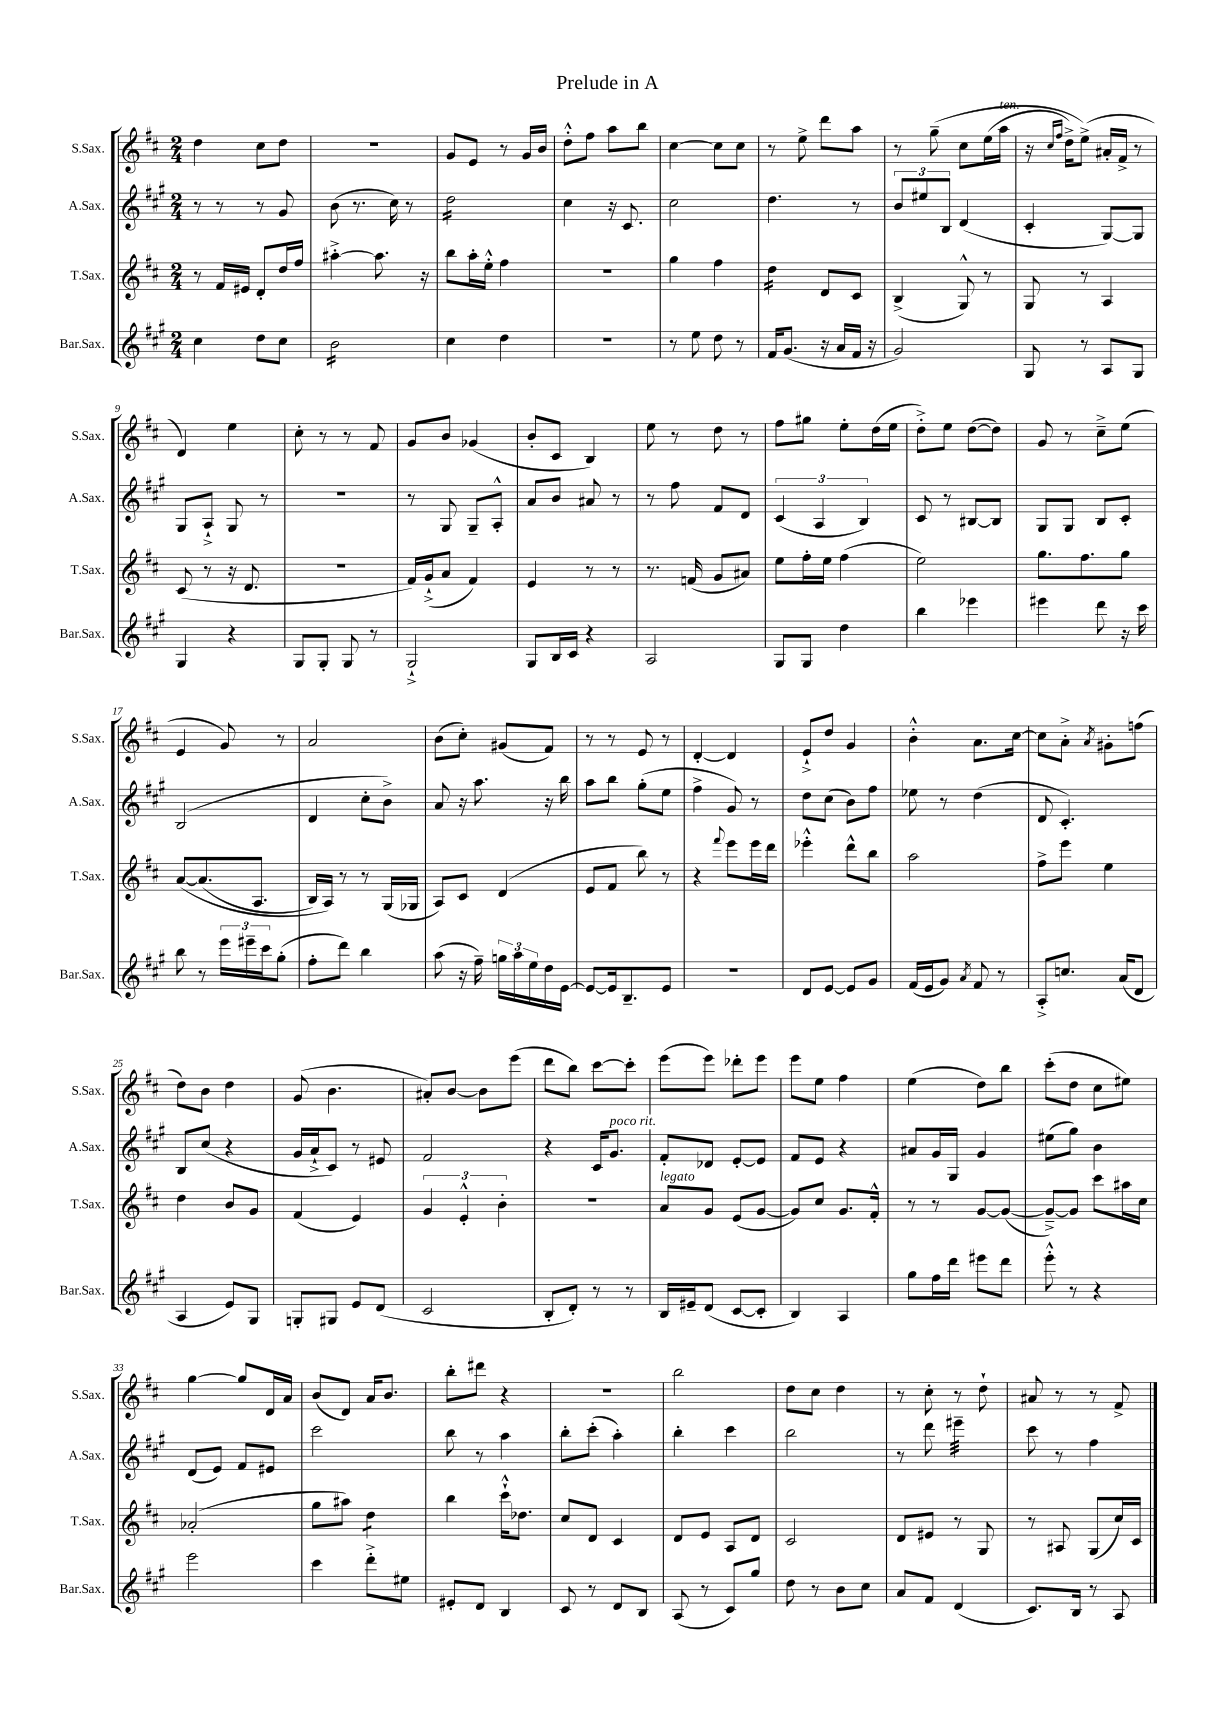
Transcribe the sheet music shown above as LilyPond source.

\header { title = "Prelude in A" }
<<
\new StaffGroup <<
\new Staff = "s0" \with { instrumentName = "S.Sax." shortInstrumentName = "S.Sax." } {
    \clef treble \key d \major \numericTimeSignature \time 2/4
    d''4 cis''8 d''8 |
    R2 |
    g'8 e'8 r8 g'16 b'16 |
    d''8-.-^ fis''8 a''8 b''8 |
    cis''4~ cis''8 cis''8 |
    r8 e''8-> d'''8 a''8 |
    r8 g''8--\( cis''8 e''16( a''16^\markup { \italic "ten." } |
    r16 \grace { cis''16 fis''16 } d''16->) e''8->(\) ais'16-. fis'16-> r8 |
    d'4) e''4 |
    cis''8-. r8 r8 fis'8 |
    g'8 b'8 ges'4( |
    b'8-. cis'8 b4) |
    e''8 r8 d''8 r8 |
    fis''8 gis''8 e''8-. d''16( e''16 |
    d''8-.->) e''8 d''8~( d''8) |
    g'8 r8 cis''8---> e''8( |
    e'4 g'8) r8 |
    a'2 |
    b'8( cis''8-.) gis'8( fis'8) |
    r8 r8 e'8 r8 |
    d'4~-. d'4 |
    e'8-!-> d''8 g'4 |
    b'4-.-^ a'8. cis''16~ |
    cis''8 a'8-.-> \acciaccatura { a'8 } gis'8-. f''8( |
    d''8) b'8 d''4 |
    g'8( b'4. |
    ais'8-.) b'8~ b'8 e'''8( |
    d'''8 b''8) cis'''8~ cis'''8-. |
    e'''8( e'''8) des'''8-. e'''8 |
    e'''8 e''8 fis''4 |
    e''4( d''8) b''8 |
    cis'''8-.( d''8 cis''8 eis''8) |
    g''4~ g''8 d'16 a'16 |
    b'8( d'8) a'16 b'8. |
    b''8-. dis'''8 r4 |
    R2 |
    b''2 |
    d''8 cis''8 d''4 |
    r8 cis''8-. r8 d''8-! |
    ais'8 r8 r8 fis'8-> \bar "|." |
}
\new Staff = "s1" \with { instrumentName = "A.Sax." shortInstrumentName = "A.Sax." } {
    \clef treble \key a \major \numericTimeSignature \time 2/4
    r8 r8 r8 gis'8 |
    b'8( r8. cis''16) r8 |
    d''2:16 |
    cis''4 r16 cis'8. |
    cis''2 |
    d''4. r8 |
    \tuplet 3/2 { b'8 eis''8 b8 } d'4( |
    cis'4-. gis8~) gis8 |
    gis8 a8-!-> gis8 r8 |
    R2 |
    r8 gis8 gis8-- a8-.-^ |
    a'8 b'8 ais'8 r8 |
    r8 fis''8 fis'8 d'8 |
    \tuplet 3/2 { cis'4( a4 b4) } |
    cis'8 r8 bis8~ bis8 |
    gis8 gis8 b8 cis'8-. |
    b2( |
    d'4 cis''8-. b'8->) |
    a'8 r16 a''8. r16 b''16 |
    a''8 b''8 gis''8-.( e''8 |
    fis''4-> gis'8) r8 |
    d''8 cis''8( b'8) fis''8 |
    ees''8 r8 d''4( |
    d'8 cis'4.-.) |
    b8 cis''8( r4 |
    gis'16 a'16-!-> cis'8) r8 eis'8 |
    fis'2 |
    r4 cis'16 gis'8.^\markup { \italic "poco rit." } |
    fis'8-. des'8 e'8~-. e'8 |
    fis'8 e'8 r4 |
    ais'8 gis'16 gis16 gis'4 |
    eis''8( gis''8) b'4 |
    d'8( e'8) fis'8 eis'8 |
    cis'''2 |
    b''8 r8 a''4 |
    b''8-. cis'''8-.( a''4-.) |
    b''4-. cis'''4 |
    b''2 |
    r8 d'''8 eis'''4:32-- |
    cis'''8 r8 fis''4 \bar "|." |
}
\new Staff = "s2" \with { instrumentName = "T.Sax." shortInstrumentName = "T.Sax." } {
    \clef treble \key d \major \numericTimeSignature \time 2/4
    r8 fis'16 eis'16 d'8-. d''16 fis''16 |
    ais''4~-.-> ais''8. r16 |
    b''8 a''16-. e''16-.-^ fis''4 |
    R2 |
    g''4 fis''4 |
    d''4:16 d'8 cis'8 |
    b4->( g8-^) r8 |
    g8 r8 a4 |
    cis'8( r8 r16 d'8. |
    r2 |
    fis'16) g'16-!->( a'8 fis'4) |
    e'4 r8 r8 |
    r8. f'16( g'8 ais'8) |
    e''8 fis''16-. e''16 fis''4( |
    e''2) |
    g''8. fis''8. g''8 |
    a'8~\( a'8.( a8. |
    b16) a16\) r8 r8 g16( ges16 |
    a8) cis'8 d'4( |
    e'8 fis'8 b''8) r8 |
    r4 \appoggiatura { fis'''8 } e'''8 e'''16 d'''16 |
    ees'''4-.-^ d'''8-^ b''8 |
    a''2 |
    fis''8-> e'''8 e''4 |
    d''4 b'8 g'8 |
    fis'4( e'4) |
    \tuplet 3/2 { g'4 e'4-.-^ b'4-. } |
    R2 |
    a'8^\markup { \italic "legato" } g'8 e'8( g'8~ |
    g'8) cis''8 g'8. fis'16-.-^ |
    r8 r8 g'8~ g'8~( |
    g'8~--->) g'8 cis'''8 ais''16 cis''16 |
    aes'2-.( |
    g''8 ais''8) d''4:8 |
    b''4 cis'''16-!-^ des''8. |
    cis''8 d'8 cis'4 |
    d'8 e'8 a8 d'8 |
    cis'2 |
    d'8 eis'8 r8 g8 |
    r8 ais8 g8( cis''16) cis'16 \bar "|." |
}
\new Staff = "s3" \with { instrumentName = "Bar.Sax." shortInstrumentName = "Bar.Sax." } {
    \clef treble \key a \major \numericTimeSignature \time 2/4
    cis''4 d''8 cis''8 |
    b'2:16 |
    cis''4 d''4 |
    R2 |
    r8 e''8 d''8 r8 |
    fis'16 gis'8.( r16 a'16 fis'16 r16 |
    gis'2) |
    gis8 r8 a8 gis8 |
    gis4 r4 |
    gis8 gis8-. gis8 r8 |
    gis2-!-> |
    gis8 b16 cis'16 r4 |
    a2 |
    gis8 gis8 d''4 |
    b''4 ees'''4 |
    eis'''4 d'''8 r16 cis'''16 |
    b''8 r8 \tuplet 3/2 { e'''16 eis'''16-- cis'''16 } gis''8-.( |
    fis''8-. d'''8) b''4 |
    a''8( r16 fis''16--) \tuplet 3/2 { g''16 a''16 e''16 } d''16 e'16~ |
    e'8~ e'16 b8.-- e'8 |
    r2 |
    d'8 e'8~ e'8 gis'8 |
    fis'16( e'16 gis'8) \acciaccatura { a'8 } fis'8 r8 |
    a8-.-> c''8. a'16( d'8 |
    a4 e'8) gis8 |
    g8-. gis8 e'8 d'8( |
    cis'2 |
    b8-. d'8-.) r8 r8 |
    b16 eis'16-- d'8( cis'8~ cis'8-. |
    b4) a4 |
    gis''8 fis''16 d'''16 eis'''8 d'''8 |
    e'''8-.-^ r8 r4 |
    e'''2 |
    cis'''4 d'''8-.-> eis''8 |
    eis'8-. d'8 b4 |
    cis'8 r8 d'8 b8 |
    a8( r8 cis'8) gis''8 |
    d''8 r8 b'8 cis''8 |
    a'8 fis'8 d'4( |
    cis'8.) b16 r8 a8 \bar "|." |
}
>>
>>
